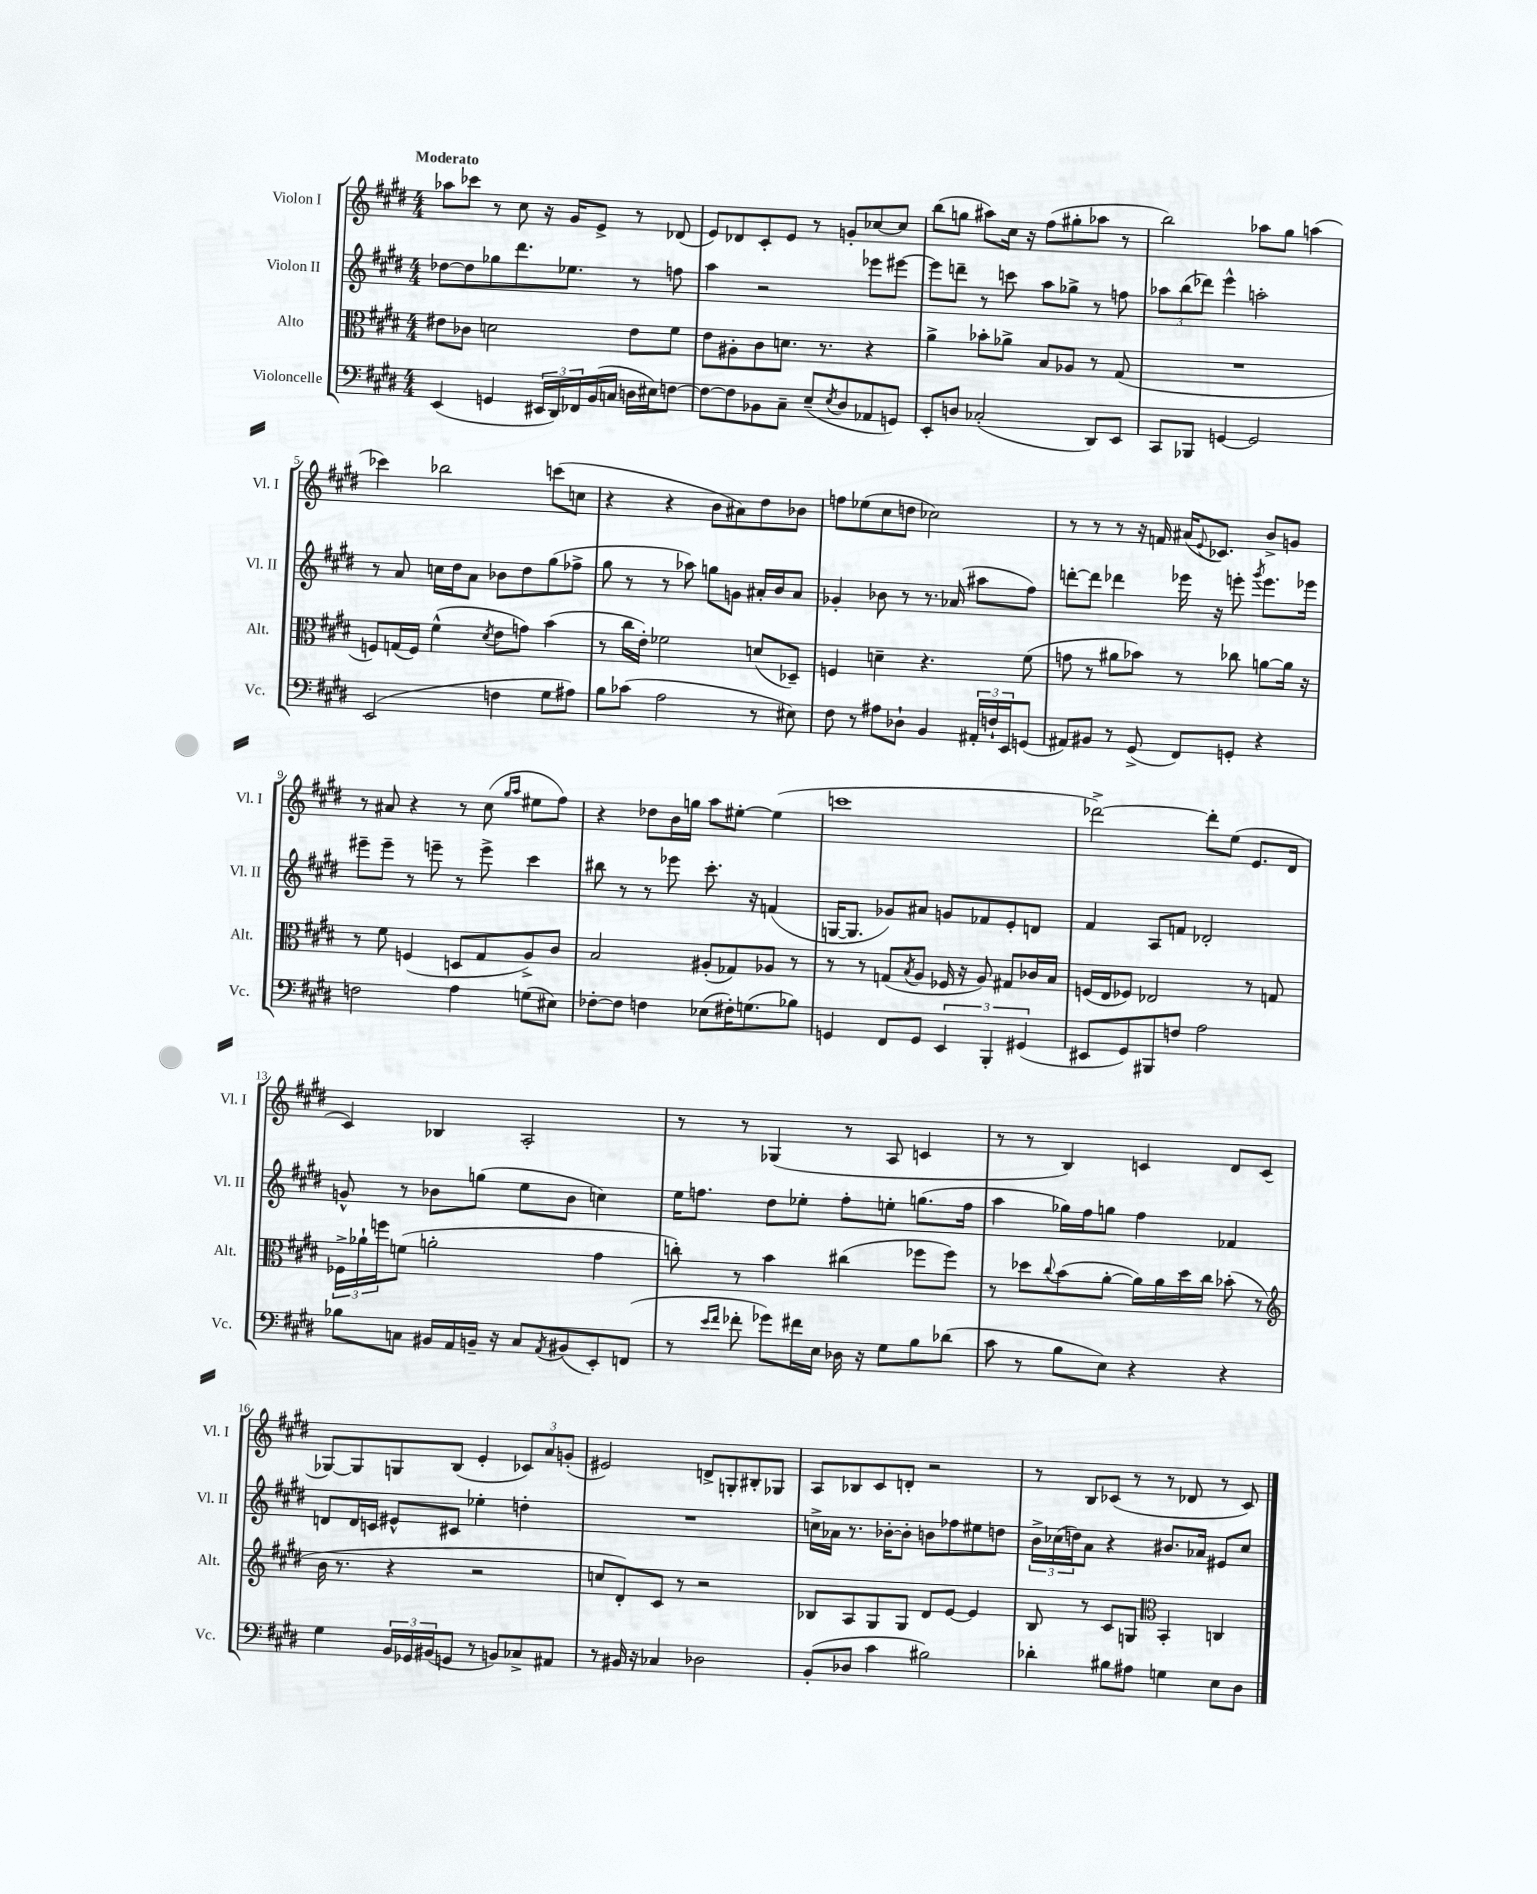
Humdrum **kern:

**kern	**kern	**kern	**kern
*staff4	*staff3	*staff2	*staff1
*clefF4	*clefC3	*clefG2	*clefG2
*k[f#c#g#d#]	*k[f#c#g#d#]	*k[f#c#g#d#]	*k[f#c#g#d#]
*M4/4	*M4/4	*M4/4	*M4/4
(4EE	8e#	[8dd-	8aa-
.	8c-	8dd-]	8ccc-
4GG	2d	8gg-	8r
.	.	8.ddd#	8cc#
24EE#	.	.	16r
24DD#)	.	.	.
.	.	8.ee-	16g#
24FF-	.	.	.
(16BB	.	.	8e^
16C	.	.	.
16D	8e#	8r	8r
16E#)	.	.	.
[8F	8f#	8ff	(8d-
=	=	=	=
8F_	8e	4aa	8e)
8F]	8A#'	.	8d-
8BB-	8c#	2r	8c#'
8C#~	8.d	.	8e
(8E~	.	.	8r
.	8.r	.	.
8qE	.	.	.
8D#	.	.	8g'
8AA-	4r	8eee-	[8cc-
8GG)	.	[8eee#	8cc-]
=	=	=	=
8EE'	4a^	8eee#]	(8bb
8D	.	8ddd~	8gg
(2C-'	8b-'	8r	8aa#)
.	8a-^	8ccc	16cc#
.	.	.	16r
.	8B	8aa	(8ff#
.	8A-	8gg-^	8gg#'
8DD#)	8r	8r	8aa-
8EE	(8G#	8ff	8r
=	=	=	=
8CC#	1r	12aa-	2bb)
.	.	(12bb	.
8BBB-	.	.	.
.	.	12ddd-)	.
[4GG	.	4eee^^	.
2GG]	.	2aa'	8aa-
.	.	.	8gg#
.	.	.	(4aa
=	=	=	=
(2EE	8F)	8r	4ccc-)
.	(16G	8a	.
.	16F)	.	.
.	(4f#^^	16cc	2bb-
.	.	16dd#	.
.	.	8a	.
.	8qd#	.	.
4F	8e	8b-	.
.	8g)	8dd#	.
8G#	(4b	(8gg#	(8ccc
8A#)	.	8ff-^	8cc
=	=	=	=
8B	8r	8gg#	4r
(8c-	16cc#	8r	.
.	16e')	.	.
2A	2f-	8r	4r
.	.	8aa-)	.
.	.	8gg	8b
.	.	8g	8a#)
8r	(8d	16a#'	8dd#
.	.	16b	.
8E#)	8D-~)	8a#	8b-
=	=	=	=
8F#	4F	4g-'	8ff
8r	.	.	(8ee-
8A#	4d~	8b-	8cc#
8D-`	.	8r	8dd
4BB	4.r	8.r	2cc-)
.	.	(16a-	.
24AA#'	.	8aa#	.
24F`	.	.	.
24EE	.	.	.
(8GG	(8f#	8ff#)	.
=	=	=	=
8AA#)	8g	[8ddd'	8r
8BB#	8r	8ddd]	8r
8r	8a#	4ddd-	8r
(8GG#^	8b-)	.	16r
.	.	.	16f
8FF#)	8r	16eee-	(16a#
.	.	.	8qqe
.	.	16r	8.c-)
8GG'	8cc-	8eee'	.
.	.	8qggg#	.
4r	[8a	8.eee	8b^
.	16a]	.	8g
.	16r	16eee-	.
=	=	=	=
2F	8r	8eee#~	8r
.	8f#	8eee#~	8a#
.	(4F	8r	4r
.	.	8eee~	.
4A	8D	8r	8r
.	8G#	8eee^	(8cc#
.	.	.	16qqgg#
.	.	.	16qqaa
(8G	8A^)	4ccc#	8ee#
8E#)	8c#	.	8ff#)
=	=	=	=
[8F-'	2B	8bb#	4r
8F-]	.	8r	.
4F	.	8r	8dd-
.	.	8eee-	16b
.	.	.	16gg
(8E-	(8A#'	8.ccc#'	8aa
16F#')	8G-)	.	[8ee#'
(8.G	.	16r	.
.	8A-	(4f	(4ee#]
8B-)	8r	.	.
=	=	=	=
4GG	8r	[16G	1ccc
.	.	8.G]	.
.	8r	.	.
8FF#	(8G	8g-)	.
.	8qB	.	.
8GG	8A	8a#	.
6EE	16F-	8g	.
.	16r	.	.
.	8A)	8f-	.
6BBB'	.	.	.
.	8G#	8e'	.
(6GG#	.	.	.
.	16c-	8d	.
.	16B	.	.
=	=	=	=
8EE#	(16F	4f#	[2ddd-^)
.	16E	.	.
8GG#)	8F-)	.	.
8BBB#	2E-	8A	.
8F	.	8f	.
2A	.	2d-'	8ddd-']
.	.	.	(8ee
.	8r	.	8.e
.	8G	.	.
.	.	.	16d#
=	=	=	=
8B-	24F-^	8g^^	4c#)
.	24a-`	.	.
.	24ff	.	.
8C	(8f	8r	.
16BB#	2a'	8b-	4B-
16AA	.	.	.
16BB~	.	(8gg	.
16r	.	.	.
8C	.	8ee	2A'
8qAA	.	.	.
(8BB#	.	8b-	.
8EE')	4g#	4cc)	.
(8FF	.	.	.
=	=	=	=
8r	8cc')	16ee	8r
.	.	8.ff	.
16qqe	.	.	.
16qqf#	.	.	.
8f-'	8r	.	8r
8g-)	4b	8dd#	(4G-
16f#	.	8ee-'	.
16E	.	.	.
16D-	(4cc#	8ff'	8r
16r	.	.	.
8G#	.	8ee'	8A
8B	8ff-	(8.gg	4c
(8d-	8ff-)	.	.
.	.	16ff	.
=	=	=	=
8c#	8r	4aa	8r
8r	8dd-	.	8r
.	8qqcc#	.	.
8B	(8b	16gg-)	4B)
.	.	16ff#	.
8E)	[8a'	8gg	.
4r	16a])	4ff#	4c
.	16a	.	.
.	16dd-	.	.
.	16cc#	.	.
4r	(8b-'	4f-	8d#
.	8r	.	(8c
=	=	=	=
*	*clefG2	*	*
4G#	16b	8d	[8G-)
.	8.r	.	.
.	.	16d	8G-]
.	.	16c	.
24BB	4r	8e#^^	8G
24GG-	.	.	.
(24BB#	.	.	.
8GG	.	8c#	(8B
8r	2r	4ee-'	4e'
8BB)	.	.	.
8C-^	.	4dd'	12c-)
.	.	.	12a
8AA#	.	.	.
.	.	.	(12g'
=	=	=	=
8r	8cc	1r	2e#)
16BB#	8d#')	.	.
16r	.	.	.
4C-	8c#	.	.
.	8r	.	.
2D-	2r	.	8d^
.	.	.	8G'
.	.	.	8B#'
.	.	.	8G-
=	=	=	=
(8BB'	8B-	16cc^	8A
.	.	16a-	.
8D-	8A	8.r	8B-
4c#	8G#	.	8c#
.	.	[16b-'	.
.	8G#	8b-']	8d'
2B#)	8d#	8b	2r
.	[8e	8ff-	.
.	4e]	8ee#	.
.	.	8dd	.
=	=	=	=
4d-'	8B	24b^	8r
.	.	(24cc-	.
.	.	24dd)	.
.	8r	8a	8B
8B#	8c#	4r	(8c-
8A#	8G	.	8r
*	*clefC3	*	*
4G	4BB'	8.b#	8r
.	.	.	8d-
.	.	16a-	.
8E	4C	8e#	8r
8D#	.	8cc-	8c-)
==	==	==	==
*-	*-	*-	*-
